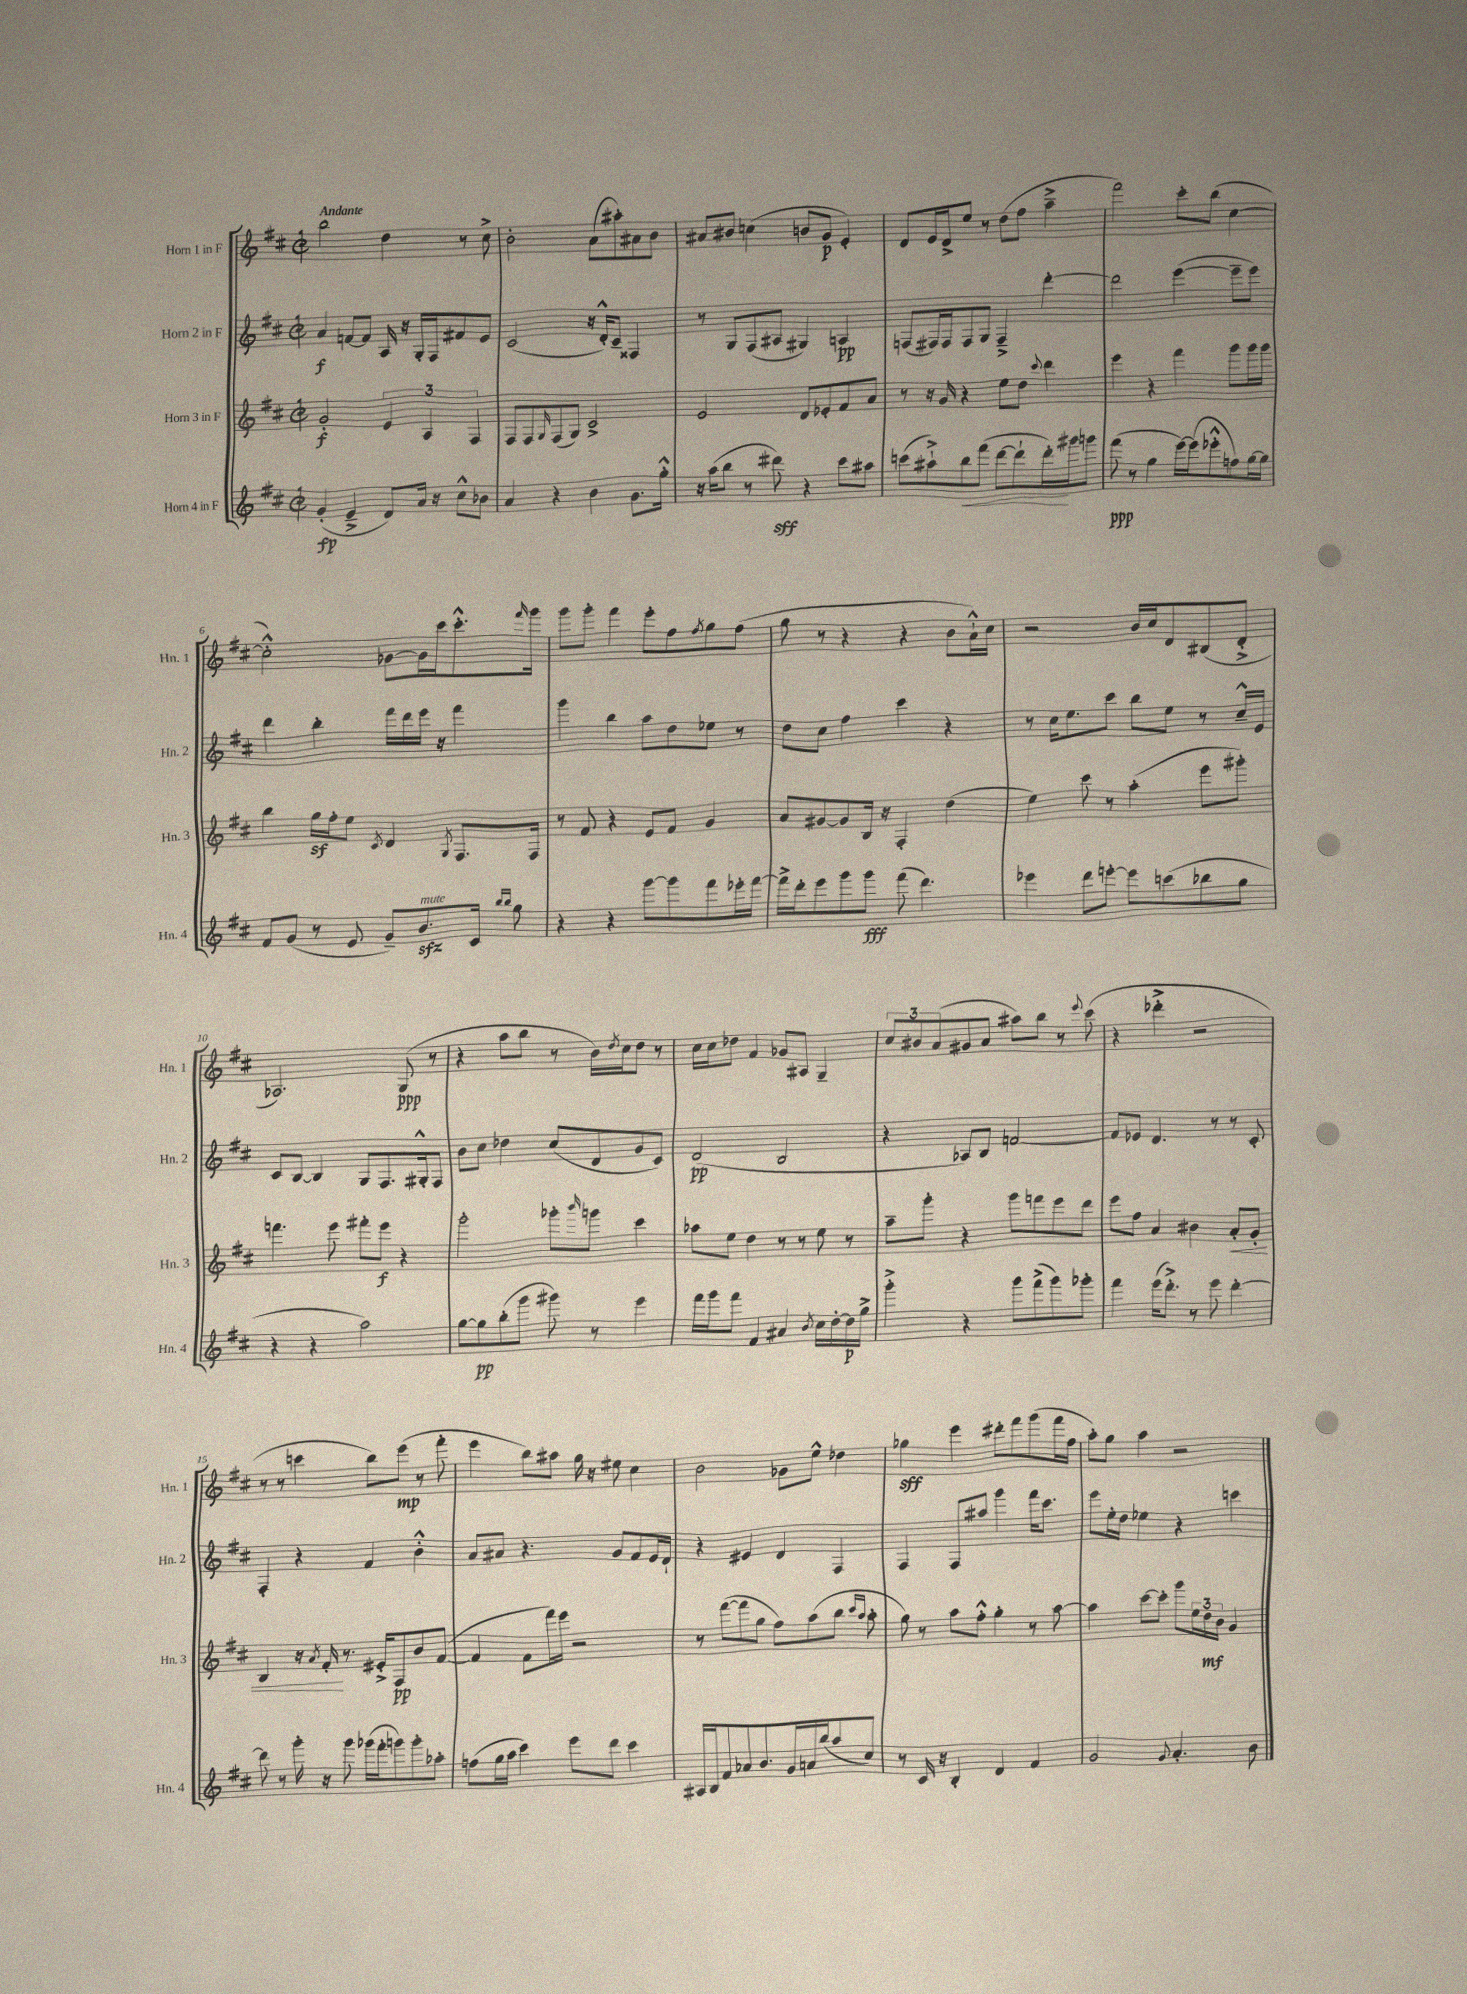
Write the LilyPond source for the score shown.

<<
\new StaffGroup <<
\new Staff = "s0" \with { instrumentName = "Horn 1 in F" shortInstrumentName = "Hn. 1" } {
    \clef treble \key d \major \defaultTimeSignature \time 2/2 \tempo "Andante"
    b''2 d''4 r8 cis''8-> |
    b'2-. a'8( ais''8-.) ais'8 b'8 |
    ais'8 bis'8 c''4( b'8 g'8\p e'4-.) |
    d'8 e'16 d'16-> e''8 r8 d''8( fis''8 a''4---> |
    fis'''2) cis'''8-. b''8( cis''4~ |
    cis''2-.-^) ges'8~ ges'16 cis'''16 cis'''8.-.-^ \grace { fis'''16 } g'''16 |
    g'''8 g'''8-. fis'''4 e'''8-. fis''8 \acciaccatura { fis''8 } g''8 fis''8( |
    g''8 r8 r4 r4 b'8 a'16-!-^) cis''16 |
    r2 b'16 cis''16 d'8 bis8( d'8-.-> |
    aes2.) g8\ppp( r8 |
    r4 a''8 b''8 r8 b'16) \acciaccatura { d''8 } cis''16 d''8 r8 |
    cis''16 cis''16 des''8 fis'4 ges'8 ais8 g4-- |
    \tuplet 3/2 { cis''8 bis'8 a'8( } gis'8 a'8 ais''8) b''8 r8 \appoggiatura { e'''8 } cis'''8( |
    r4 des'''4-.-> r2 |
    r8 r8 c'''4 b''8) e'''8\mp( r8 fis'''8-. |
    e'''4 b''8) ais''8 g''16 r16 eis''8 cis''4 |
    b'2 ges'8 e''8-^ des''4 |
    ges''4\sff e'''4 dis'''8-. fis'''8 g'''8( fis'''16 fis''16 |
    a''8-.) g''8 a''4 r2 \bar "|." |
}
\new Staff = "s1" \with { instrumentName = "Horn 2 in F" shortInstrumentName = "Hn. 2" } {
    \clef treble \key d \major \defaultTimeSignature \time 2/2
    a'4\f f'8~ f'8 a16 r16 g16-. fis16 fis'8 e'8 |
    cis'2( r16 d'16-.-^) cis'8-- fisis4 |
    r8 g8 fis8( ais8 gis4) a4\pp |
    f8( fis16) fis16 fis8 g8 fis4---> d'''4~-. |
    d'''2 e'''4~( e'''8-- e'''8) |
    d'''4 b''4-. fis'''16 d'''16 e'''16 r16 fis'''4 |
    g'''4 b''4 a''8 d''8 ees''8 r8 |
    d''8 cis''8 fis''4 cis'''4 r4 |
    r8 cis''16 e''8. cis'''8 b''8 e''8 r8 cis''16---^ e'16 |
    cis'8 b8~ b4 g8 fis8. gis16-.-^ fis8 |
    b'8 cis''8 des''4 cis''8( d'8 g'8 cis'8) |
    d'2\pp( b2 |
    r4 aes8) b8 f'2~ |
    f'8 ees'8 d'4. r8 r8 cis'8-. |
    fis4-. r4 fis'4 b'4-.-^ |
    a'8 ais'8 r4. g'8 fis'8 e'16 d'16-! |
    r4 eis'4 d'4 fis4 |
    fis4 fis8 ais''8 g'''4 fis'''16 cis'''8. |
    e'''8 e''16-. d''16 ees''4 r4 c'''4 \bar "|." |
}
\new Staff = "s2" \with { instrumentName = "Horn 3 in F" shortInstrumentName = "Hn. 3" } {
    \clef treble \key d \major \defaultTimeSignature \time 2/2
    g'2-.\f \tuplet 3/2 { e'4 a4 fis4 } |
    fis8 fis8 \grace { g16 } fis8( g8) cis'2-> |
    e'2 d'8 ees'8-. fis'8 a'8 |
    r8 r16 g'16 r4 e''8 d''8 \appoggiatura { cis'''8 } d'''4 |
    e'''4 r4 fis'''4 g'''8 g'''16 g'''16 |
    b''4 g''16\sf fis''16-. e''8 \acciaccatura { cis'8 } d'4 \acciaccatura { g8 } fis8. fis16 |
    r8 fis'8 r4 e'8 fis'8 g'4 |
    a'8 gis'8~ gis'8 b16 r16 fis4-. d''4( |
    e''4) cis'''8 r8 a''4-.( e'''8 gis'''8-.) |
    f'''4. e'''8 fis'''8-. e'''8\f r4 |
    g'''2-. ges'''8-. \grace { b'''16 } g'''8 cis'''4 |
    aes''8 e''8 d''4 r8 r8 e''8 r8 |
    a''8-- g'''8-. r4 g'''8 f'''8 e'''8 d'''8 |
    e'''8 fis''8 a'4 bis'4 a'8-.\< g'8-. |
    b4 r16 \acciaccatura { a'8 } fis'16-.\! r8. eis'16-.-> fis8\pp b'8 fis'8~( |
    fis'4 fis'8 fis'''16) e'''16 r2 |
    r8 fis'''8~( fis'''8 g''8 fis''8) a''8( b''8 \grace { cis'''16 a''16 } a''8-. |
    g''8) r8 a''8 fis''8-.-^ g''4-. r8 a''8~ |
    a''4 cis'''8~ cis'''8-. g'''8 \tuplet 3/2 { e''16 d''16\mf b'16 } g'4 \bar "|." |
}
\new Staff = "s3" \with { instrumentName = "Horn 4 in F" shortInstrumentName = "Hn. 4" } {
    \clef treble \key d \major \defaultTimeSignature \time 2/2
    g'4-.\fp( e'4---> d'8) a'16 r16 cis''8-^ bes'8 |
    a'4 r4 b'4 g'8. g''16-.-^ |
    r16 a''16( b''8 r8 dis'''8\sff) r4 cis'''8 ais''8 |
    c'''8( ais''8-!->) b''8\< fis'''8( d'''8~ d'''8-! d'''16-.\!) gis'''16 g'''8 |
    fis'''8\ppp( r8 g''4 e'''16~) e'''16( ees'''8-.-^ f''8) g''16~ g''16 |
    fis'8 g'8( r8 e'8 g'8--) b'8.\sfz^\markup { \italic "mute" } cis'16 \grace { b''16 b''16 } g''8 |
    r4 r4 g'''8~ g'''8 fis'''8 ees'''16-. fis'''16~ |
    fis'''16-> d'''16-. e'''8 g'''8 g'''8\fff fis'''8( d'''4.) |
    ees'''4 d'''8 e'''8~-. e'''8 c'''8( bes''8 g''8 |
    r4 r4 a''2) |
    g''8~ g''8\pp b''8-.( g'''8 gis'''8) r8 e'''4 |
    fis'''16 g'''16 fis'''8 fis'4 ais'4 \acciaccatura { b'8 } cis''16 d''16~-. d''16\p g''16-> |
    g'''4-.-> r4 g'''8 fis'''8->( g'''8) ges'''8-. |
    fis'''4 e'''16( d'''8.-.->) r8 e'''8 d'''4~-. |
    d'''8 r8 g'''16-. r16 g'''8 ges'''16( fis'''16-. g'''8) g'''8-. aes''8-. |
    f''8( g''16 a''16 cis'''4) e'''8 d'''8 cis'''4 |
    ais16 b16 fis'8 aes'8 b'8. g'16 a'16 b''16( a''8 cis''8) |
    r8 cis'16 r16 b4-. d'4 fis'4 |
    g'2 \appoggiatura { g'8 } a'4.-. b'8 \bar "|." |
}
>>
>>
